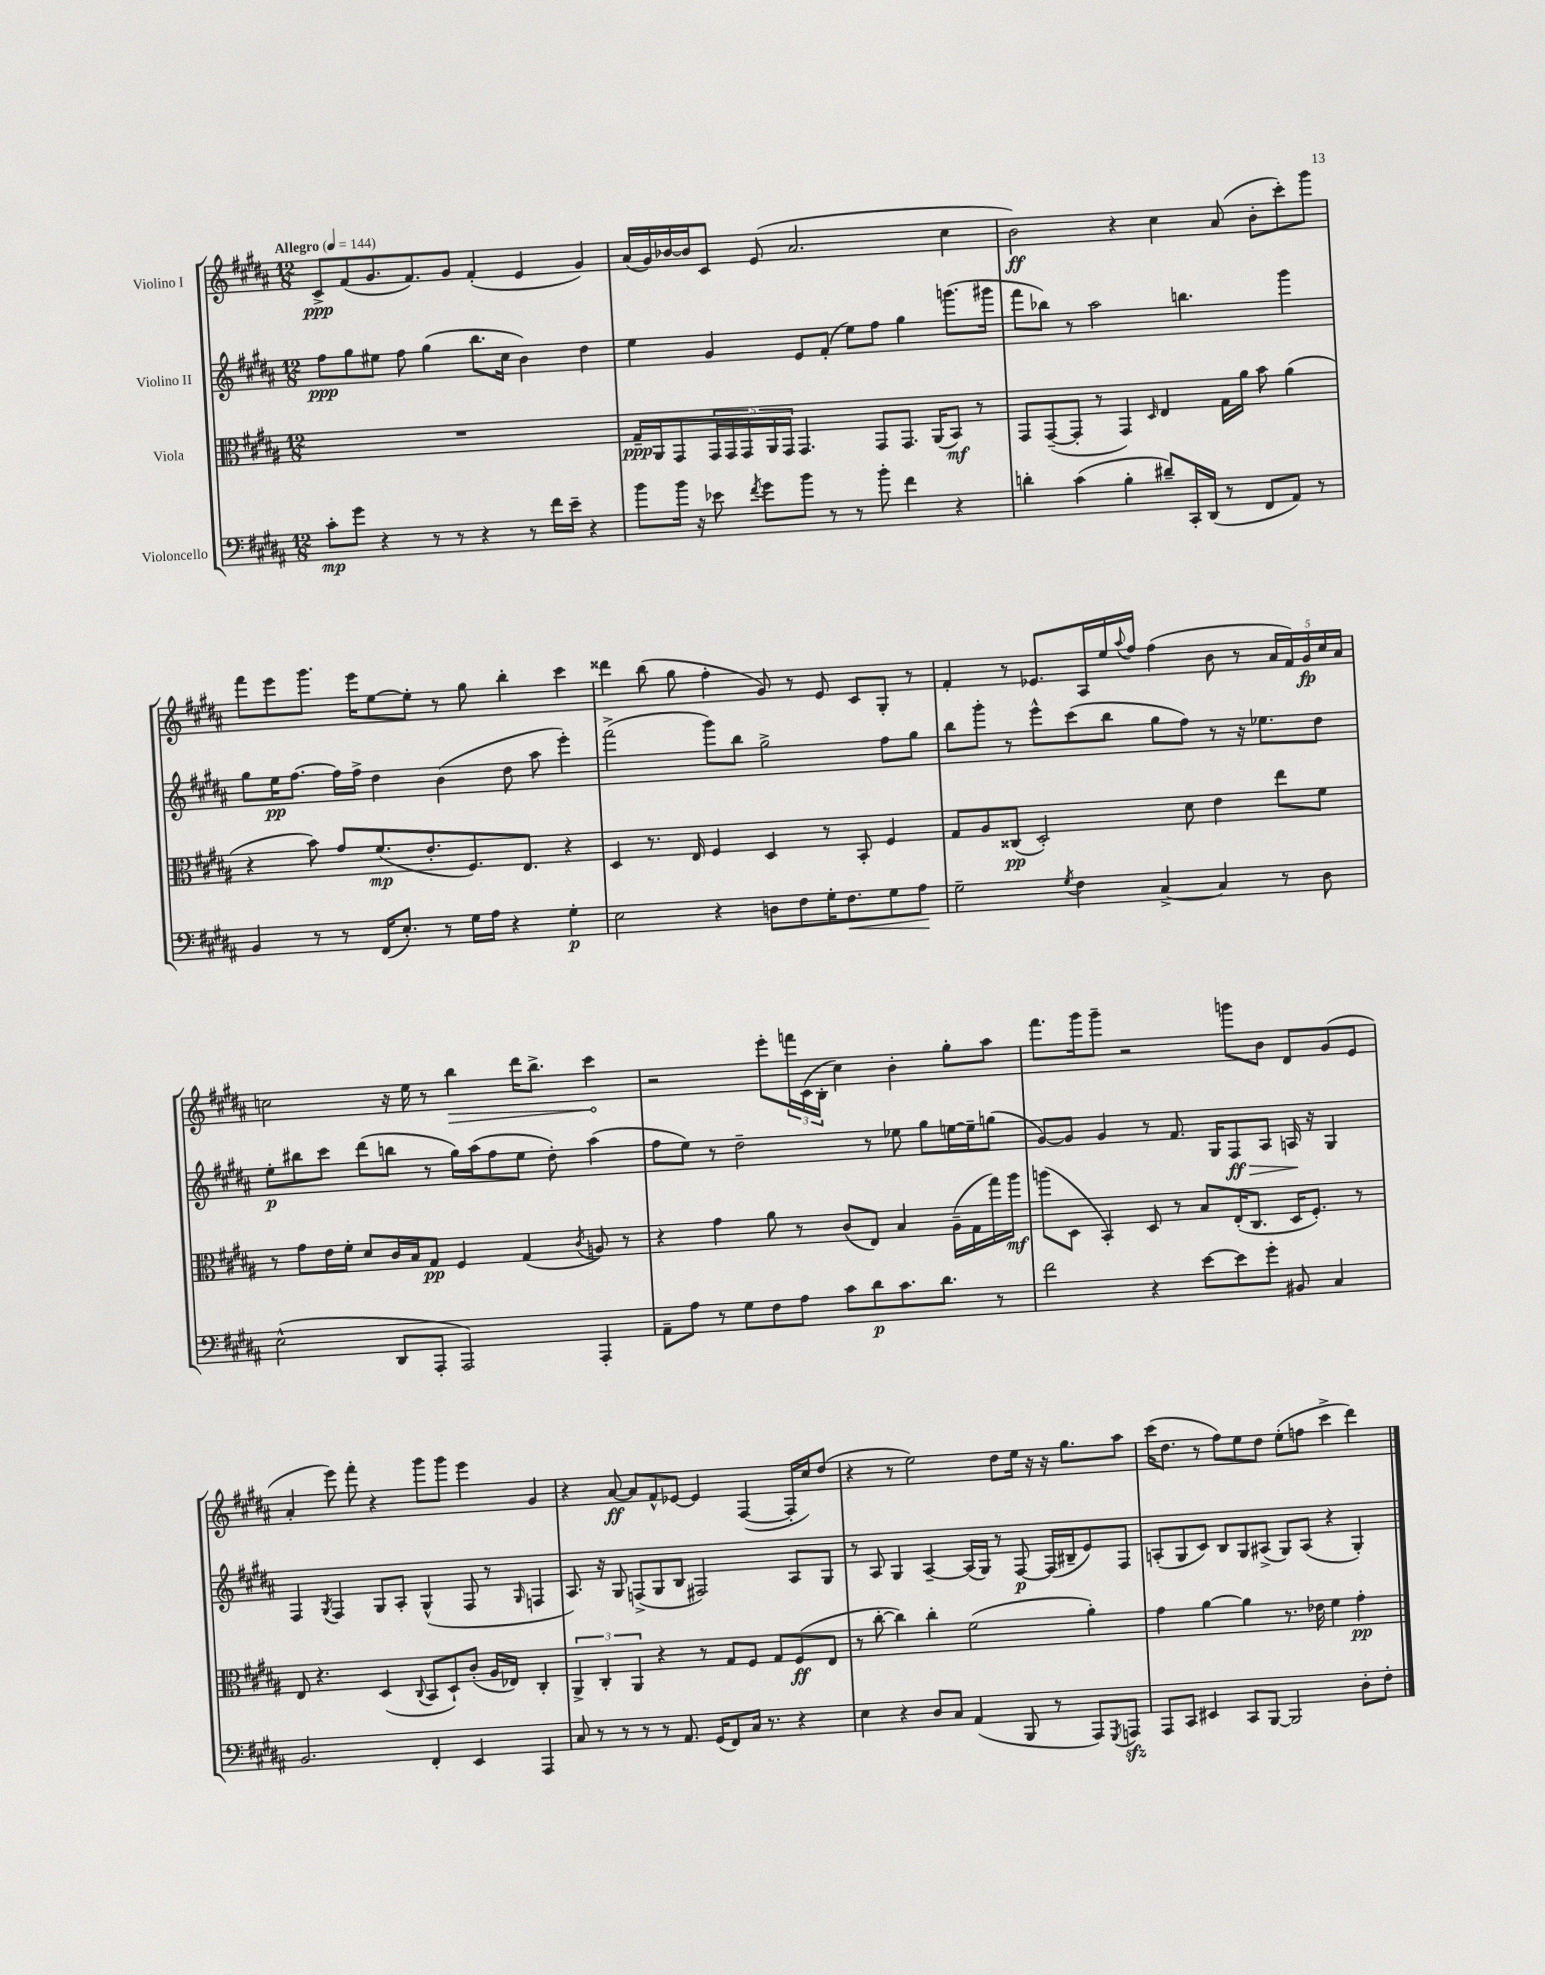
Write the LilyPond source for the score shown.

<<
\new StaffGroup <<
\new Staff = "s0" \with { instrumentName = "Violino I" } {
    \clef treble \key b \major \numericTimeSignature \time 12/8 \tempo "Allegro" 4 = 144
    cis'8->\ppp fis'8( gis'8. fis'8.) gis'8 fis'4-.( e'4 gis'4) |
    ais'16( gis'16) bes'16~ bes'16 cis'8 e'8( ais'2. cis''4 |
    b'2\ff) r4 cis''4 ais'8( b'8-. cis'''8-.) gis'''8 |
    fis'''8 e'''8 gis'''8. e'''16 e''8~ e''8-. r8 gis''8 b''4-. cis'''4 |
    disis'''4 b''8( gis''8 fis''4-. gis'8) r8 e'8 cis'8 gis8-. r8 |
    fis'4-. r8 ees'8. ais16 e''16 \appoggiatura { ais''8 } fis''16 fis''4( b'8 r8 \tuplet 5/4 { ais'16 fis'16) gis'16\fp cis''16 ais'16 } |
    c''2 r16 e''16 r8 \once \override Hairpin.circled-tip = ##t b''4\> dis'''16 b''8.-> cis'''4\! |
    r2 e'''8-. \tuplet 3/2 { f'''16 cis'16( b16-. } cis''4) b'4-. gis''8-. ais''8 |
    fis'''8. gis'''16 gis'''8-- r2 g'''8 b'8 dis'8 gis'8( e'8 |
    ais'4-. e'''8) fis'''8-. r4 gis'''8 gis'''8 e'''4 gis'4 |
    r4 ais'8~\ff ais'8 fis'8-^ ees'8~ ees'4 fis4~( fis16-. cis''16) dis''8( |
    r4 r8 e''2) dis''8 e''16 r16 r16 gis''8. ais''8 |
    cis'''16( dis''8. r8 fis''8) e''8 dis''8 e''8-.( f''8 cis'''4-> dis'''4) \bar "|." |
}
\new Staff = "s1" \with { instrumentName = "Violino II" } {
    \clef treble \key b \major \numericTimeSignature \time 12/8
    fis''8\ppp gis''8 eis''8 fis''8 gis''4( b''8. cis''16 b'4) dis''4 |
    e''4 gis'4 e'8 fis'8-.( e''8) fis''8 gis''4 g'''8.( gis'''16 |
    fis'''8 bes''8) r8 ais''2 b''4. gis'''4 |
    gis''8 e''16\pp fis''8.~ fis''16 fis''16-> dis''4 b'4( dis''8 ais''8 e'''4-.) |
    fis'''2->( gis'''8) b''8 gis''2-> fis''8 gis''8 |
    b''8 gis'''8-. r8 e'''8-^ cis'''8( b''8 gis''8 fis''8) r8 r16 ees''8. dis''8 |
    e''8-.\p bis''8 cis'''8 dis'''8( b''8 r8 gis''16) ais''16( fis''8 e''8 dis''8-.) ais''4( |
    fis''8 e''8) r8 dis''2-- r8 ees''8 gis''8 e''16~ e''16-- g''8( |
    gis'8~) gis'8 gis'4 r8 fis'8. gis16 fis8\ff\> ais8 a16\! r16 gis4 |
    fis4 \acciaccatura { gis8 } fis4 gis8 ais8-. gis4-^( fis8 r8 \grace { gis16 } f4 |
    ais8.) r16 gis8 f8->( gis8 b8 fis2) ais8 gis8 |
    r8 ais8 gis4 ais4~-- ais16( gis16) r8 fis8~\p fis16( bis16-- e'8) fis8 |
    a8-.( gis8 cis'8) b8 gis8 ais8->( gis8) ais8( r4 gis4-.) \bar "|." |
}
\new Staff = "s2" \with { instrumentName = "Viola" } {
    \clef alto \key b \major \numericTimeSignature \time 12/8
    R1. |
    gis16--\ppp ais,16 gis,8 \tuplet 5/4 { gis,16 gis,16 gis,16 ais,16 gis,16 } gis,4. gis,8 gis,8. ais,16( b,8\mf) r8 |
    gis,8 gis,8~--( gis,8-. r8 gis,4) \grace { dis16 } e4 gis16 ais'16 b'8 ais'4( |
    r4 b'8) gis'8 fis'8.\mp( e'8.-. fis8.) e8. r4 |
    dis4 r8. e16 fis4 dis4 r8 b,8-. fis4 |
    gis8 ais8 cisis8\pp( dis2-.) dis'8 e'4 e''8 fis'8 |
    r8 gis'8 e'16 fis'16-. dis'8 cis'16 b16 gis8\pp fis4 gis4( \acciaccatura { cis'8 } a8) r8 |
    r4 gis'4 ais'8 r8 cis'8( e8) b4 ais16--( gis16 gis''16) ais''16\mf |
    a''8( dis8 b,4-.) dis8 r8 b8 e16-.( cis8. dis16 fis8.-.) r8 |
    e8 r4. dis4( \appoggiatura { cis8 } b,8 dis8-!) cis'8-.( ais16 ees16) cis4-. |
    \tuplet 3/2 { ais,4-> cis4-. ais,4 } r4 r8 gis8 fis8 gis8 fis8\ff( e8 |
    r8 cis''8~-. cis''4) cis''4-. fis'2( ais'4-.) |
    gis'4 ais'4~ ais'4 r8. ees'16 fis'4 gis'4-.\pp \bar "|." |
}
\new Staff = "s3" \with { instrumentName = "Violoncello" } {
    \clef bass \key b \major \numericTimeSignature \time 12/8
    cis'8-.\mp gis'8 r4 r8 r8 r4 r8 fis'16 e'16-- r4 |
    b'8 b'16 r16 ees'8 \acciaccatura { fis'8 } gis'8 b'8 r8 r8 b'8-. fis'4 r4 |
    d'4-. cis'4( b4-. dis'8--) cis,16-. dis,16( r8 fis,8 ais,8) r8 |
    b,4 r8 r8 fis,16( e8.-.) r8 gis16 ais16 r4 gis4-.\p |
    e2 r4 d8 fis8 gis16-. fis8.\< gis8 ais8\! |
    gis2-- \acciaccatura { gis8 } fis4 cis4~-> cis4 r8 dis8 |
    e2-^( dis,8 ais,,8-. ais,,2) ais,,4-. |
    ais,8-- ais8 r8 gis8 fis8 ais8 cis'8 dis'8\p cis'8. dis'8. r8 |
    fis'2 r4 e'8~ e'8 gis'8-. bis,8 cis4 |
    b,2. fis,4-. e,4 ais,,4 |
    cis8 r8 r8 r8 r8 ais,8. gis,16( fis,8) cis16 r8. r4 |
    e4 r4 dis8 cis8 ais,4( b,,8 r8 ais,,8) \acciaccatura { gis,,8 } a,,8\sfz |
    ais,,8 cis,8 eis,4 cis,8 b,,8~ b,,2 dis8-. fis8-. \bar "|." |
}
>>
>>
\layout { \context { \Score \remove "Bar_number_engraver" } }
